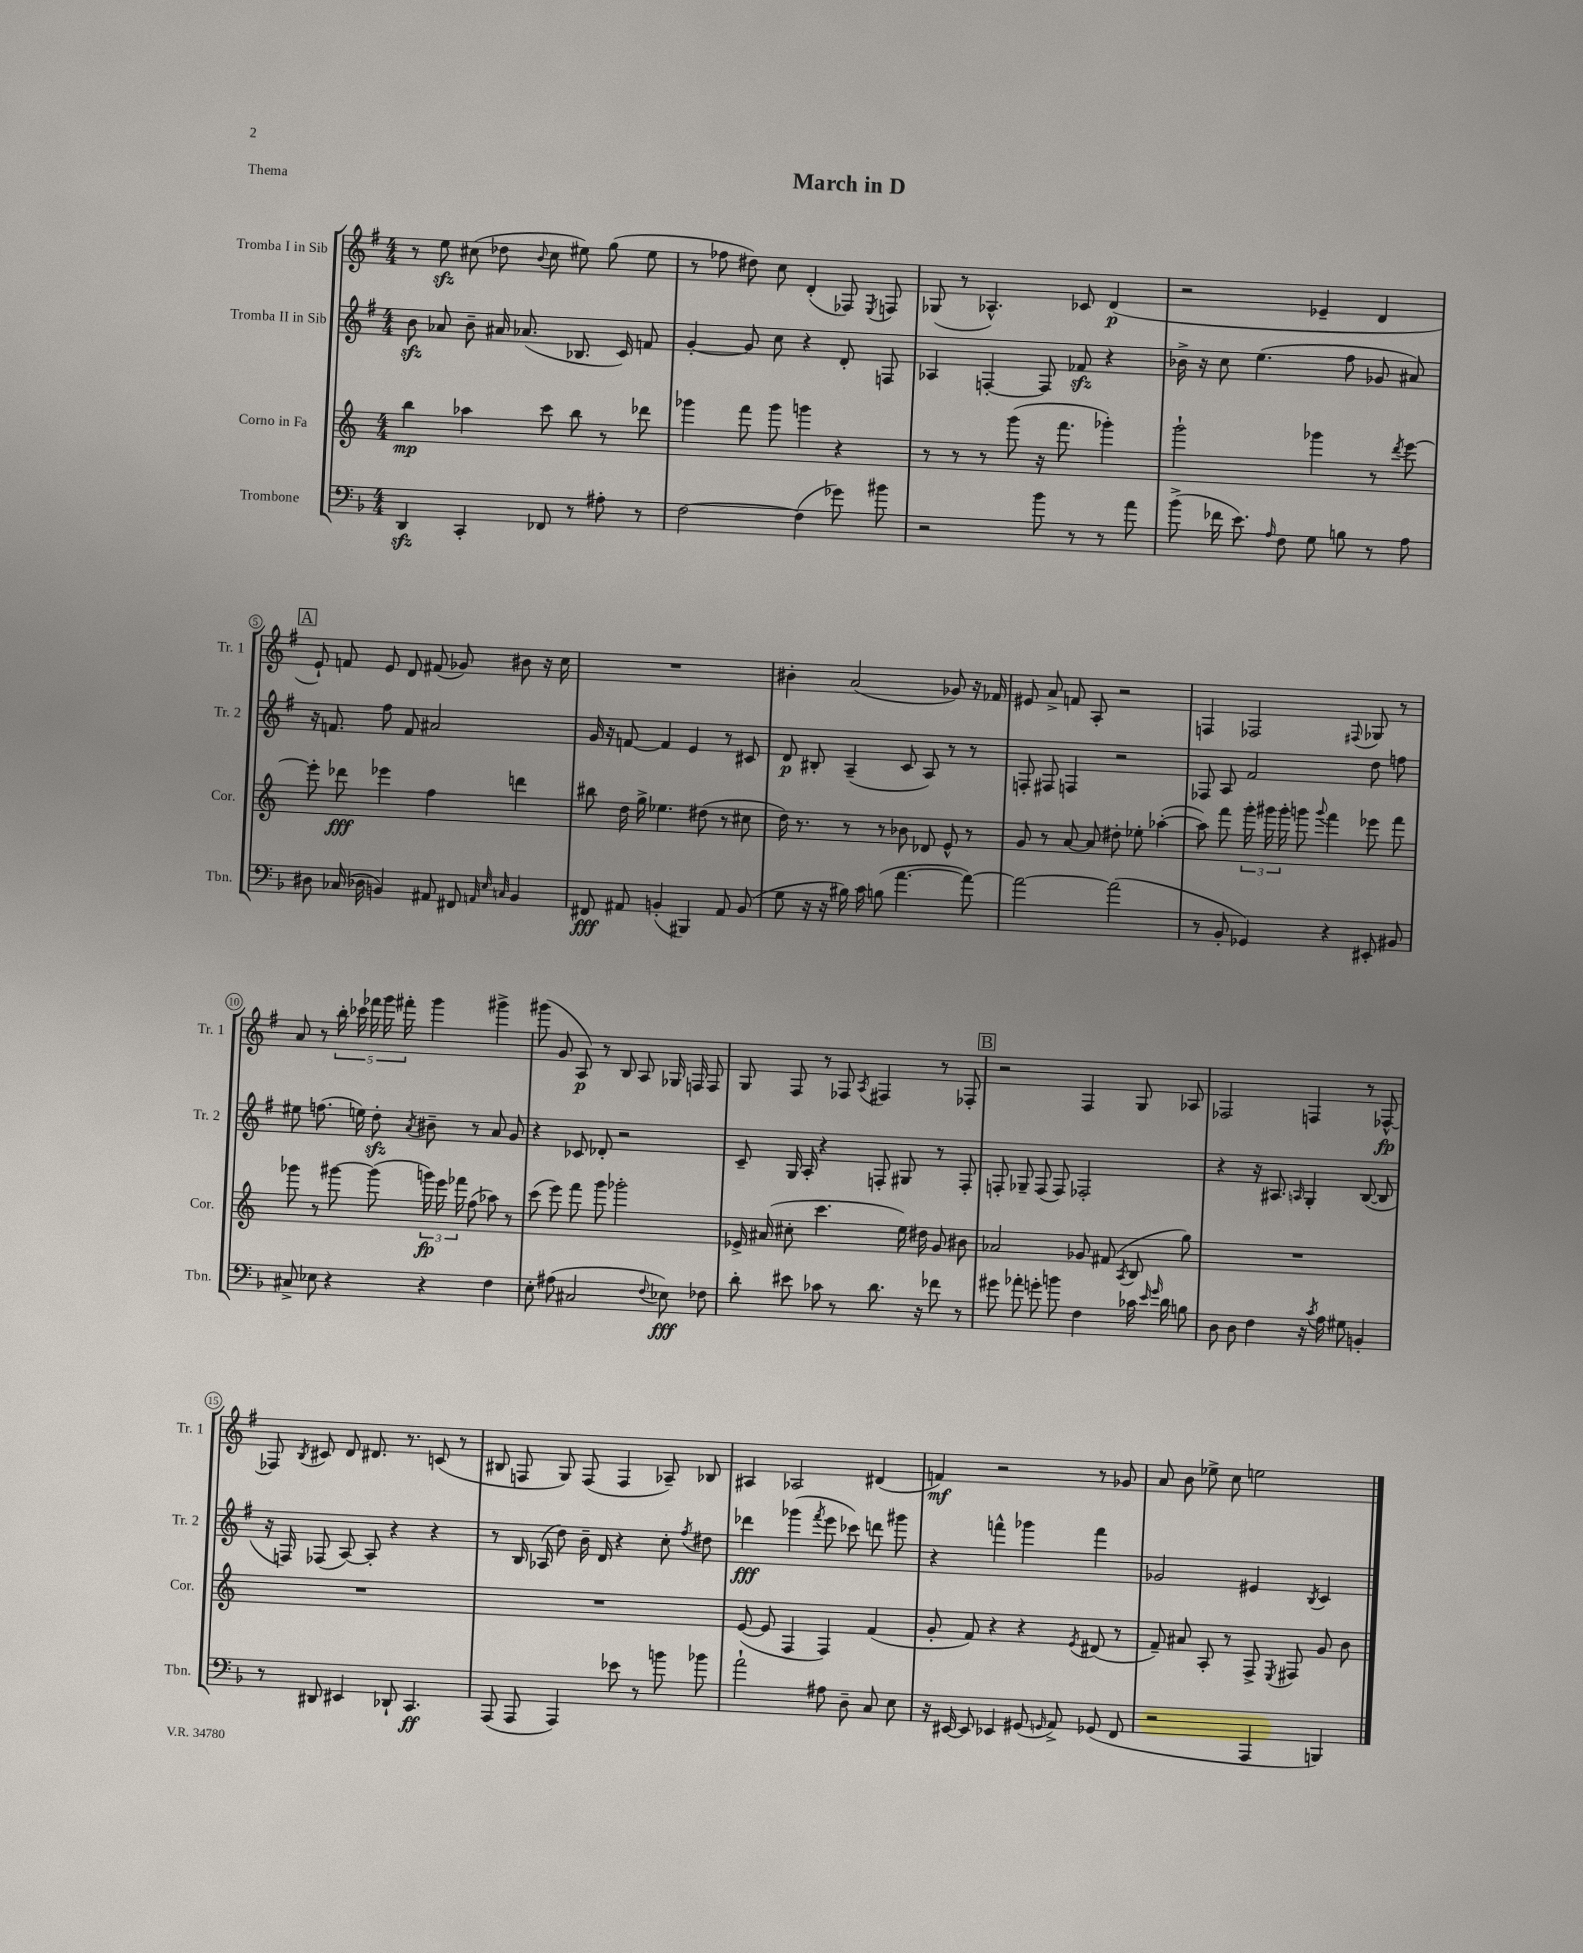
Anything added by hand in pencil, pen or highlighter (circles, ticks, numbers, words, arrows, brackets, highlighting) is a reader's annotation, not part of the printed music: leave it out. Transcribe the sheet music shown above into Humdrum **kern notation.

**kern	**kern	**kern	**kern
*staff4	*staff3	*staff2	*staff1
*clefF4	*clefG2	*clefG2	*clefG2
*k[b-]	*k[]	*k[f#]	*k[f#]
*M4/4	*M4/4	*M4/4	*M4/4
4DD/	4bb\	8b\	8r
.	.	8a-/	8ee\
4CC'/	4aa-\	8b~\	(8cc#\
.	.	16a#/	8dd-\
.	.	(8.a-/	.
.	.	.	8qqb/
8FF-/	8ccc\	.	8cc#\
8r	8bb\	8.B-/	8ee#\)
8A#'\	8r	.	(8gg\
.	.	16c/)	.
8r	8ddd-\	8f/	8ee#\
=	=	=	=
[2F\	4ggg-\	[4g'/	8r
.	.	.	8ff-\
.	8fff\	8g/]	8dd#\)
.	8ggg-\	8cc\	8cc\
(4F\]	4ggg\	4r	(4d'/
8g-\)	4r	8d'/	8F-/)
.	.	.	8qE/
8b#\	.	8F/	8F/
=	=	=	=
2r	8r	4A-/	(8G-/
.	8r	.	8r
.	8r	[4F'/	4.A-^^/)
.	(8ggg\	.	.
8b-\	16r	8F/]	.
.	8.fff\	.	.
8r	.	8f-/	8c-/
8r	4ggg-'\)	4r	(4d/
8a\	.	.	.
=	=	=	=
(8b-^\	2ggg`\	16b-^\	2r
.	.	16r	.
16f-\	.	8cc\	.
8.e\)	.	.	.
.	.	(4.ee\	.
16qqA/	.	.	.
8F\	.	.	.
8G\	4ggg-\	.	4e-~/
8B\	.	8ff#\	.
8r	8r	8g-/	4d/
.	8qddd/	.	.
8A\	[8eee\	8a#/)	.
=	=	=	=
8D#\	8eee'\]	16r	8e`/)
.	.	8.f/	.
(16C-/	8ddd-\	.	8f/
16D-\	.	.	.
4BB/)	4eee-\	8ff#\	8e/
.	.	8f/	8d/
8AA#/	4ff\	2a#/	(8f#/
8FF#/	.	.	8g-/)
32qqAA/	.	.	.
32qqE/	.	.	.
32qqC/	.	.	.
4BB/	4ddd\	.	8b#\
.	.	.	16r
.	.	.	16cc\
=	=	=	=
8FF#/	8bb#\	16g/	1r
.	.	16r	.
8AA#/	16dd\	[8f/	.
.	16gg^\	.	.
(4BB'/	4.ee-\	4f/]	.
4BBB#/)	.	4e/	.
.	(8dd#\	.	.
8AA#/	8r	8r	.
(8BB/	8cc#\	8c#/	.
=	=	=	=
8G\	16dd\)	8d/	4b#'\
.	8.r	.	.
16r	.	8B#'/	.
16r	.	.	.
16B#\)	8r	(4A~/	(2a/
16c\	.	.	.
(8B\	8r	.	.
[4.a\	8b-\	8c/	.
.	8d-/	8A/)	.
.	8e^^/	8r	8g-/)
8a\_)	8r	8r	16r
.	.	.	16f-/
=	=	=	=
2a\_	8g/	8F'/	8e#/
.	8r	8F#/	8a^/
.	[8a/	4F/	8f/
.	8a/]	.	8A'/
(2a\]	8dd#'\	2r	2r
.	8ee-'\	.	.
.	([4aa-'\	.	.
=	=	=	=
8r	8aa-\])	8F-/	4F/
8BB-'/	8fff\	8A/	.
4GG-/)	24ggg'\	2f#/	2F-/
.	24ggg#\	.	.
.	24ggg#'\	.	.
.	8ggg\	.	.
.	8qqggg/	.	.
4r	4fff\	.	.
.	.	.	8qqF#/
8EE#'/	8eee-\	8dd\	8G-/
8BB#/	8fff\	8ff\	8r
=	=	=	=
8C#^/	8ggg-\	8ee#\	8a/
8E-\	8r	(8.ff\	8r
4r	[8ggg#\	.	20bb'\
.	.	.	20ccc-\
.	.	16ee\)	.
.	.	.	20fff-\
.	(8ggg#\]	8dd'\	.
.	.	.	20ggg\
.	.	.	20fff#'\
.	.	8qa/	.
4r	24ggg\)	8b#~\	4ggg\
.	24eee\	.	.
.	24fff-\	.	.
.	(8ff\	8r	.
4F\	8aa-\)	8a/	4ggg#^\
.	8r	8g/	.
=	=	=	=
8E'\	(8ccc\	4r	(8ggg#\
(8A#\	8eee\)	.	8g/
2C#/	8fff\	8c-/	8A/)
.	8ggg\	8d-'/	8r
.	2ggg-'\	2r	8B/
.	.	.	8A/
8qqF/	.	.	.
8E-\)	.	.	16G-/
.	.	.	16F/
8F-\	.	.	8F/
=	=	=	=
8d'\	16e-^/	8c~/	8G/
.	(16a#/	.	.
8e#\	8cc#'\	16G/	8F#/
.	.	16A'/	.
8c-\	4.ccc\	4r	8r
8r	.	.	8F-/
.	.	.	8qA/
8.d\	.	8F'/	4F#/
.	16ee\)	8G#/	.
16r	16dd#\	.	.
8f-\	8g/	8r	8r
8r	8b#\	8F'/	8F-'/
=	=	=	=
8g#\	2a-/	8F'/	2r
8a-'\	.	8G-~/	.
8g'\	.	(8F/	.
8b\	.	8F/)	.
4F\	8g-/	2F-'/	4F#/
.	(8f#/	.	.
.	8qA/	.	.
16c-\	8B/	.	8G/
16qqe/	.	.	.
16qqg/	.	.	.
16d\	.	.	.
8B\	8gg\)	.	8A-/
=	=	=	=
8D\	1r	4r	2F-/
8D\	.	.	.
4F\	.	16r	.
.	.	8.A#/	.
.	.	16qqA/	.
16r	.	4G'/	4F/
8qc/	.	.	.
16A\	.	.	.
8G#\	.	.	.
4BB'/	.	([8B/	8r
.	.	8B/]	[8F-^^/
=	=	=	=
8r	1r	16r	8F-/]
.	.	16F/)	.
.	.	.	8qB/
8DD#/	.	(8F-/	8c#/
4EE#/	.	[8A/)	8d/
.	.	8A'/]	8.d#/
8DD-`/	.	4r	.
.	.	.	8.r
4.CC/	.	.	.
.	.	4r	(8c/
.	.	.	8r
=	=	=	=
(8AAA/	1r	8r	8B#/
8AAA/	.	16B/	8F/
.	.	(16A-/	.
4AAA/)	.	8dd\)	8G/)
.	.	16b~\	(8F/
.	.	16d/	.
8e-\	.	4r	4F/
8r	.	.	.
8b\	.	8cc'\	8A-~/)
.	.	8qff#/	.
8b-\	.	8dd#\	8B-/
=	=	=	=
2a`\	([8e/	4ddd-\	4A#/
.	8e/]	.	.
.	4F/	(4ggg-\	2A-/
.	.	8qfff#/	.
8A#\	4F/)	8eee\	.
8D~\	.	8ccc-\)	.
8C/	(4f/	8ddd\	(4d#/
8E\	.	8ggg#\	.
=	=	=	=
16r	8g'/	4r	4f/)
[16EE#/	.	.	.
8EE#/]	8f/)	.	.
4EE-/	4r	4fff^^\	2r
(8GG#/	4r	4ggg-\	.
16qqGG/	.	.	.
8AA^/)	.	.	.
.	8qe/	.	.
(8GG-/	(8d#/	4fff\	8r
8FF/	8r	.	8g-/
=	=	=	=
2r	8f~/)	2g-/	8a/
.	8a#/	.	8b\
.	8A'/	.	8ee-^\
.	8r	.	8cc\
4AAA/	8F^/	4e#/	2ee\
.	8qE/	.	.
.	8F#/	.	.
.	.	8qB/	.
4BBB/)	8g/	4c/	.
.	8b\	.	.
==	==	==	==
*-	*-	*-	*-
